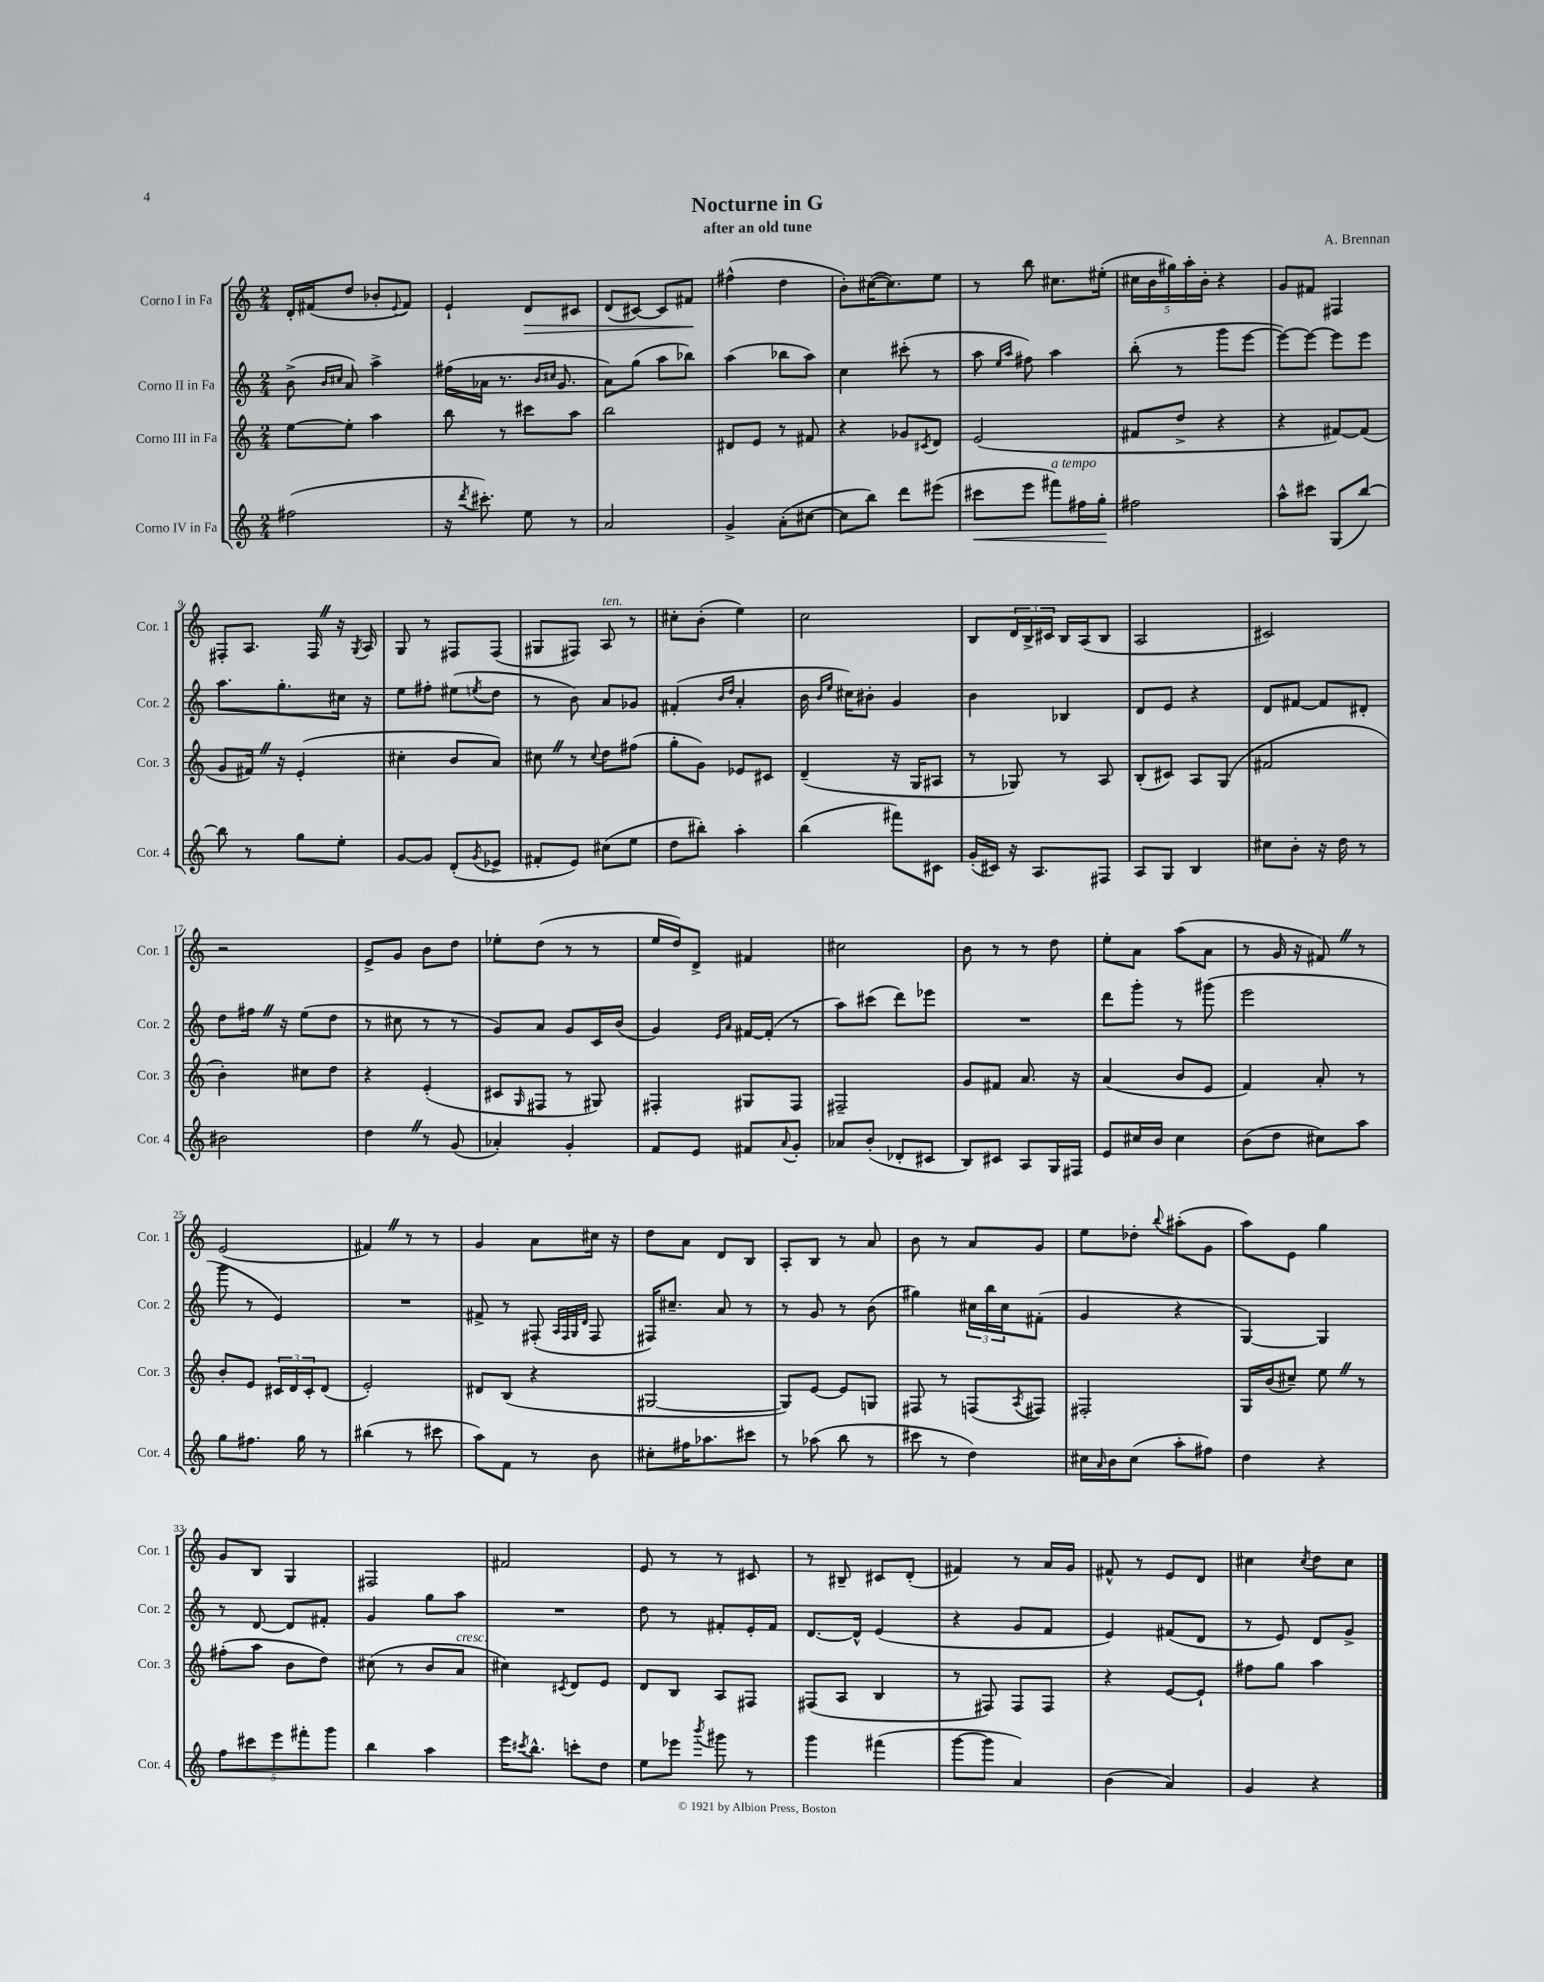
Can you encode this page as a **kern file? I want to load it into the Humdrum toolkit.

**kern	**kern	**kern	**kern
*staff4	*staff3	*staff2	*staff1
*clefG2	*clefG2	*clefG2	*clefG2
*k[]	*k[]	*k[]	*k[]
*M2/4	*M2/4	*M2/4	*M2/4
(2ff#	[8ee	(8b^	16d'
.	.	.	(16f#
.	.	16qqb	.
.	.	16qqcc#	.
.	8ee']	8a)	8dd
.	4aa	4aa^	8b-'
.	.	.	8qqe
.	.	.	8f#)
=	=	=	=
16r	8bb	(16ff#	4e`
8qddd	.	.	.
8.ccc#')	.	16a-	.
.	8r	8.r	.
8ee	8ccc#	.	8d
.	.	16qqb	.
.	.	16qqcc#	.
.	.	8.g	.
8r	8aa	.	8c#
=	=	=	=
2a	2bb	8a)	(8d
.	.	(8gg	[8c#)
.	.	8aa	8c#]
.	.	8bb-)	8f#
=	=	=	=
4g^	8d#	(4aa	(4ff#^^
.	8e	.	.
(8a'	8r	8bb-	4dd
[8cc#	8f#	8aa)	.
=	=	=	=
8cc#]	4r	4cc	8b')
8bb)	.	.	([16cc#
.	.	.	8.cc#])
8ddd	8g-	(8ccc#'	.
.	8qc#	.	.
(8eee#	8d	8r	8ee
=	=	=	=
8ccc#	(2e	8aa	8r
.	.	16qqee	.
.	.	16qqaa	.
8eee	.	8ff#)	8bb
8fff#)	.	4aa	8.cc#
16ff#	.	.	.
16gg'	.	.	(16ee#'
=	=	=	=
2ff#	8f#	(8bb'	20cc#
.	.	.	20b
.	.	.	20gg#)
.	8dd^	8r	.
.	.	.	20aa'
.	.	.	20b'
.	4r	8ggg	4r
.	.	[8eee	.
=	=	=	=
8aa^^	4r	8eee_)	8g
8ccc#	.	8eee_	8f#
(8G	[8f#)	8eee]	4F#
[8bb)	(8f#]	8eee	.
=	=	=	=
8bb]	8g	8.aa	8F#'
8r	16f#)	.	8.A
.	16r	8.gg'	.
8gg	(4e'	.	.
.	.	.	16F#
8ee'	.	16cc#	16r
.	.	.	8qG
.	.	16r	16A
=	=	=	=
[8g	4cc#'	8ee	8G
8g]	.	8ff#'	8r
(8d'	8b	(8ee#	8F#
8qg	.	8qee	.
8e-^	8a)	8dd	(8F#
=	=	=	=
8f#'	8cc#	8r	8G#
8e)	8r	8b)	8F#)
.	8qqcc#	.	.
(8cc#	8dd	8a	8A
8ee	(8ff#	8g-	8r
=	=	=	=
8dd	8gg'	(4f#'	8cc#'
8bb#')	8g)	.	(8b'
.	.	16qqb	.
.	.	16qqdd	.
4aa'	8e-	4a'	4ee)
.	8c#	.	.
=	=	=	=
(4bb	(4d~	16b	2cc
.	.	16qqb	.
.	.	16qqee	.
.	.	16cc#)	.
.	.	8b#'	.
8fff#)	16r	4g	.
.	16G	.	.
8c#	8A#	.	.
=	=	=	=
(16g'	8r	4b	8B
16c#)	.	.	.
16r	8G-)	.	24d
.	.	.	24B^
8.A	.	.	.
.	.	.	24c#
.	8r	4B-	16B
.	.	.	(16A
8F#	8A	.	8B
=	=	=	=
8A	(8B'	8d	2A
8G	8c#)	8e	.
4B	8A	4r	.
.	(8G	.	.
=	=	=	=
8cc#	2f#	8d	2c#)
8b'	.	[8f#	.
16r	.	8f#]	.
16dd	.	.	.
8r	.	8d#'	.
=	=	=	=
2b#	4b')	8dd	2r
.	.	16ff#	.
.	.	16r	.
.	8cc#	(8ee	.
.	8dd	8dd	.
=	=	=	=
4dd	4r	8r	8e^
.	.	8cc#	8g
8r	(4e'	8r	8b
(8g	.	8r	8dd
=	=	=	=
4a-')	8c#	8g)	8ee-'
.	16qqG	.	.
.	8F#	8a	(8dd
4g'	8r	8g	8r
.	8G#)	16c	8r
.	.	(16b	.
=	=	=	=
8f	4F#'	4g)	16ee
.	.	.	16dd)
8e	.	.	8d^
.	.	16qqe	.
.	.	16qqa	.
8f#	8G#	[16f#	4f#
.	.	(16f#']	.
8qqa	.	.	.
8g'	8F#	8r	.
=	=	=	=
8a-	2F#~	8aa)	2cc#
(8b'	.	(8ccc#	.
8d-'	.	8ddd)	.
8c#	.	8eee-	.
=	=	=	=
8B)	8g	2r	8b
8c#	8f#	.	8r
8A	8.a	.	8r
16G	.	.	8dd
16F#	16r	.	.
=	=	=	=
8e	(4a	8ddd	8ee'
16cc#	.	8ggg'	8a
16b	.	.	.
4cc#	8b	8r	(8aa
.	8e	(8ggg#	8a
=	=	=	=
(8b	4f)	2eee	8r
8dd	.	.	16g
.	.	.	16r
8cc#)	8a'	.	8f#)
8aa	8r	.	8r
=	=	=	=
8gg	8b'	8ggg	(2e
8.ff#	8e	8r	.
.	24c#	4e)	.
.	24d	.	.
16gg	.	.	.
.	24c#'	.	.
8r	(8d	.	.
=	=	=	=
(4bb#	2e')	2r	4f#)
8r	.	.	8r
8ccc#	.	.	8r
=	=	=	=
8aa)	8d#	8f#^	4g
8f	(8B	8r	.
8r	4r	(8F#'	8a
.	.	32qqA	.
.	.	32qqF#	.
.	.	32qqG	.
.	.	32qqd	.
8b	.	8F#	16cc#
.	.	.	16r
=	=	=	=
8cc#'	[2G#	16F#)	8dd
.	.	8.cc#~	.
16ff#	.	.	8a
8.aa-	.	.	.
.	.	8a	8d
8ccc#	.	8r	8B
=	=	=	=
8r	8G#])	8r	8A'
(8aa-	[8e	8g	8B
8bb	8e]	8r	8r
8r	8G	(8b	8a
=	=	=	=
8ccc#	8F#	4gg#)	8b
8r	8r	.	8r
4dd)	(8F	24cc#	8a
.	.	24bb	.
.	.	24cc#	.
.	8qA	.	.
.	8F#)	(8f#'	8g
=	=	=	=
16cc#	2F#'	4g	8ee
16qqa	.	.	.
16b	.	.	.
(8cc#	.	.	8dd-'
.	.	.	8qqbb
8aa'	.	4r	(8aa#'
8ff#)	.	.	8g
=	=	=	=
4dd	16G	[4G)	8aa)
.	(16b	.	.
.	8cc#~)	.	8e
4r	8ee	4G]	4gg
.	8r	.	.
=	=	=	=
10ff	(8ff#'	8r	8g
10ccc#	.	.	.
.	8aa	[8d	8B
10eee	.	.	.
.	8b	8d]	4G
10fff#'	.	.	.
.	8dd)	8f#'	.
10ggg	.	.	.
=	=	=	=
4bb	(8cc#	4g	2F#
.	8r	.	.
4aa	8b	8gg	.
.	8a	8aa	.
=	=	=	=
16eee	4cc#)	2r	2f#
8qccc#	.	.	.
8.bb^^	.	.	.
.	8qc#	.	.
8ccc'	8d	.	.
8dd	8e	.	.
=	=	=	=
8ee	8d	8dd	8e
8eee-	8B	8r	8r
8qbbb	.	.	.
8ggg#	8A	8f#'	8r
8r	8F#	16e'	8c#
.	.	16f#	.
=	=	=	=
4ggg	(8F#	[8.d	8r
.	8A	.	8B#~
.	.	16d^^]	.
(4fff#	4B	(4e	8c#
.	.	.	(8d'
=	=	=	=
[8ggg	8r	4r	4f#)
8ggg]	8F#)	.	.
4a)	8F#	8g	8r
.	8F#	8f	16a
.	.	.	16g
=	=	=	=
(4b	4r	4e)	8f#^^
.	.	.	8r
4a)	[8e	(8f#	8e
.	8e`]	8d	8d
=	=	=	=
4g	8ff#	8r	4cc#
.	8gg	8e)	.
.	.	.	8qcc#
4r	4aa	8d	8dd
.	.	8g^	8cc#
==	==	==	==
*-	*-	*-	*-
